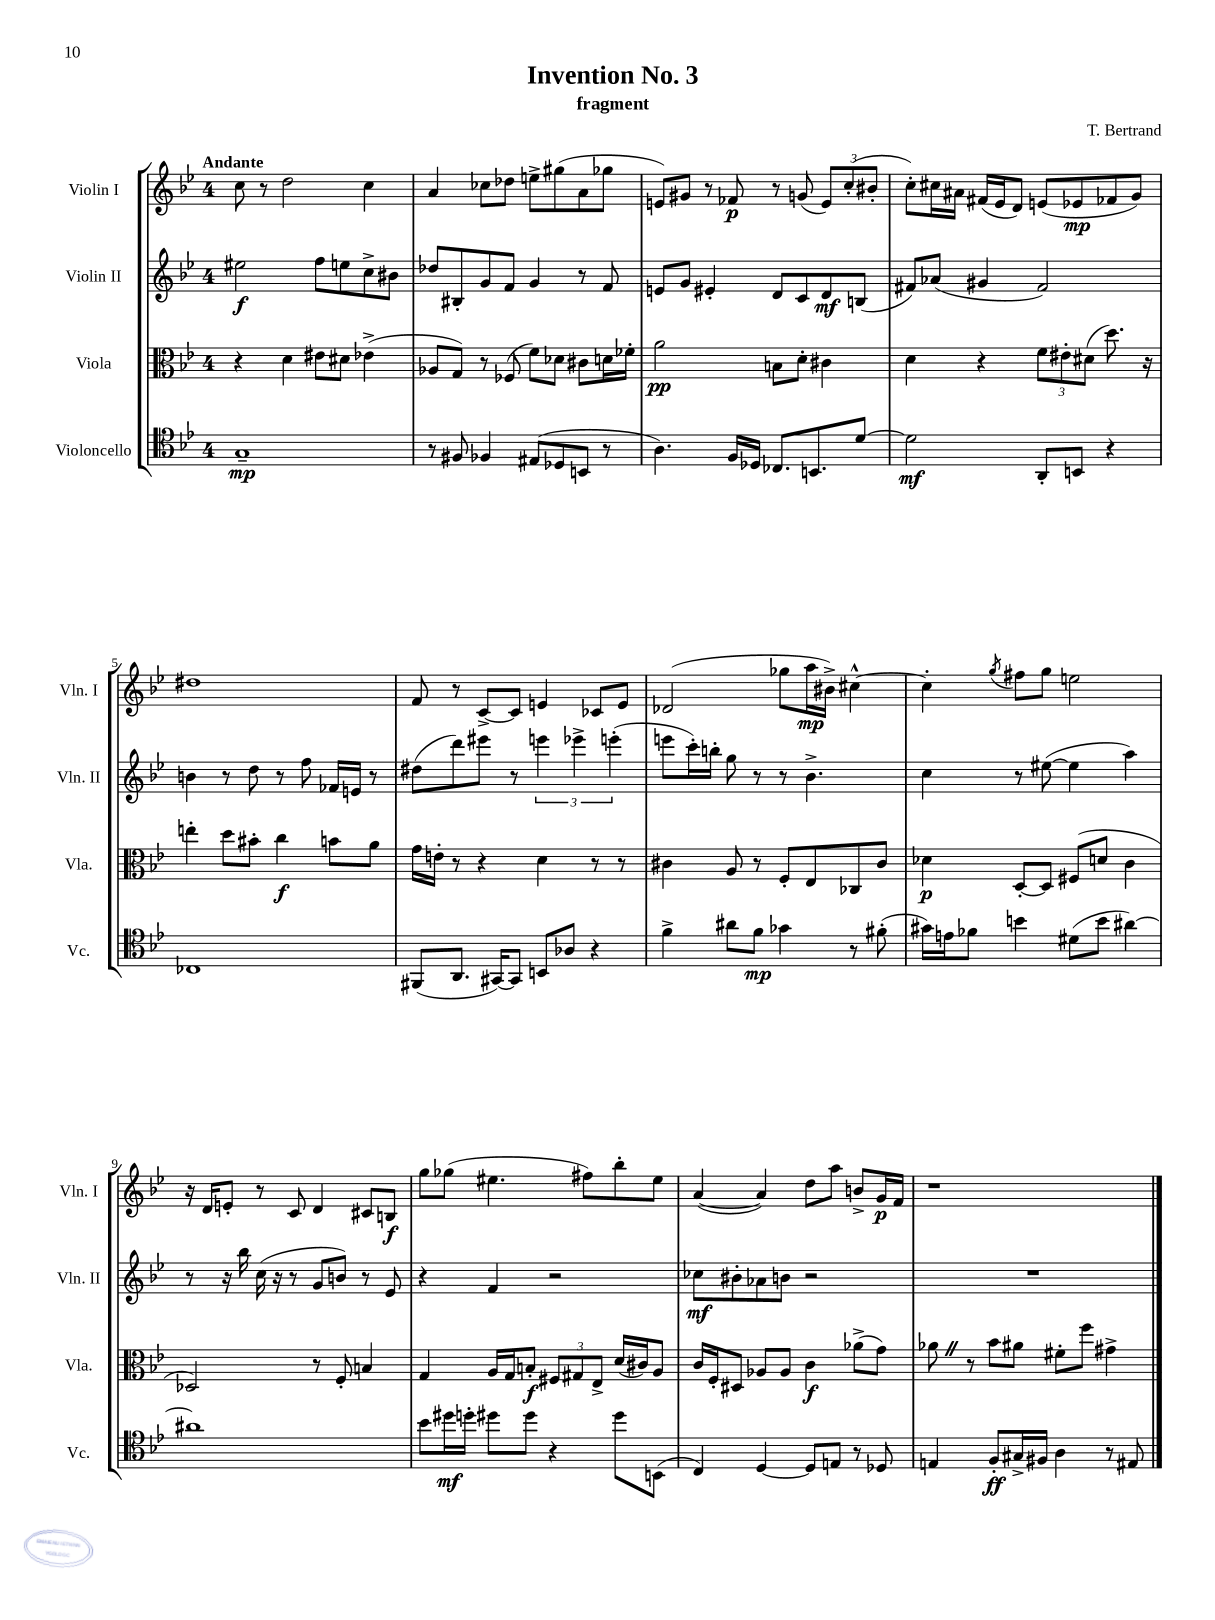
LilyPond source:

\header { title = "Invention No. 3" composer = "T. Bertrand" subtitle = "fragment" }
<<
\new StaffGroup <<
\new Staff = "s0" \with { instrumentName = "Violin I" shortInstrumentName = "Vln. I" } {
    \clef treble \key bes \major \once \override Staff.TimeSignature.style = #'single-digit \time 4/4 \tempo "Andante"
    c''8 r8 d''2 c''4 |
    a'4 ces''8 des''8 e''8-> gis''8( a'8 ges''8 |
    e'8) gis'8 r8 fes'8\p r8 g'8( \tuplet 3/2 { e'8) c''8-.( bis'8-. } |
    c''8-.) cis''16 ais'16 fis'16( ees'16 d'8) e'8( ees'8\mp fes'8 g'8) |
    dis''1 |
    f'8 r8 c'8~-> c'8 e'4 ces'8 e'8 |
    des'2( ges''8 a''16\mp bis'16->) cis''4~-^ |
    cis''4-. \acciaccatura { g''8 } fis''8 g''8 e''2 |
    r16 d'16 e'8-. r8 c'8 d'4 cis'8 b8\f |
    g''8 ges''8( eis''4. fis''8) bes''8-. eis''8 |
    a'4~( a'4) d''8 a''8 b'8-> g'16\p f'16 |
    r1 \bar "|." |
}
\new Staff = "s1" \with { instrumentName = "Violin II" shortInstrumentName = "Vln. II" } {
    \clef treble \key bes \major \once \override Staff.TimeSignature.style = #'single-digit \time 4/4
    eis''2\f f''8 e''8 c''8-> bis'8 |
    des''8 bis8-. g'8 f'8 g'4 r8 f'8 |
    e'8 g'8 eis'4-. d'8 c'8 d'8\mf b8( |
    fis'8) aes'8( gis'4 fis'2) |
    b'4 r8 d''8 r8 f''8 fes'16 e'16 r8 |
    dis''8( d'''8) eis'''8 r8 \tuplet 3/2 { e'''4 ees'''4-> e'''4-.( } |
    e'''8 c'''16-.) b''16-. g''8 r8 r8 bes'4.-> |
    c''4 r8 eis''8~( eis''4 a''4) |
    r8 r16 bes''16 c''16( r16 r8 g'8 b'8) r8 ees'8 |
    r4 f'4 r2 |
    ces''8\mf bis'8-. aes'8 b'8 r2 |
    R1 \bar "|." |
}
\new Staff = "s2" \with { instrumentName = "Viola" shortInstrumentName = "Vla." } {
    \clef alto \key bes \major \once \override Staff.TimeSignature.style = #'single-digit \time 4/4
    r4 d'4 eis'8 dis'8 ees'4->( |
    aes8 g8) r8 fes8( f'8) des'8 cis'8 d'16 fes'16-. |
    a'2\pp b8 d'8-. cis'4 |
    d'4 r4 \tuplet 3/2 { f'8 eis'8-. dis'8( } d''8.) r16 |
    e''4-. d''8 bis'8-. c''4\f b'8 a'8 |
    g'16 e'16-. r8 r4 d'4 r8 r8 |
    cis'4 a8 r8 f8-. ees8 ces8 cis'8 |
    des'4\p d8~-. d8 fis8( d'8 c'4 |
    des2) r8 f8-. b4 |
    g4 a16 g16 b8-.\f \tuplet 3/2 { fis8 gis8 ees8-> } d'16( cis'16) a8 |
    c'16 f16-. dis8 aes8 aes8 c'4\f aes'8->( g'8) |
    aes'8 \once \override BreathingSign.text = \markup { \musicglyph "scripts.caesura.straight" } \breathe r8 bes'8 ais'8 fis'8-. f''8 gis'4-> \bar "|." |
}
\new Staff = "s3" \with { instrumentName = "Violoncello" shortInstrumentName = "Vc." } {
    \clef tenor \key bes \major \once \override Staff.TimeSignature.style = #'single-digit \time 4/4
    g1--\mp |
    r8 fis8 fes4 eis8( des8 b,8 r8 |
    a4.) f16 des16 ces8. b,8. d'8~ |
    d'2\mf a,8-. b,8 r4 |
    ces1 |
    fis,8( a,8. gis,16~) gis,8 b,8 aes8 r4 |
    f'4-> ais'8 f'8\mp ges'4 r8 fis'8-.( |
    gis'16) e'16 fes'8 b'4 dis'8( b'8 ais'4~) |
    ais'1 |
    bes'8 dis''16\mf d''16-. dis''8 dis''8 r4 dis''8 b,8( |
    c4) d4~ d8 e8 r8 des8 |
    e4 f8-.\ff gis16-> fis16 a4 r8 eis8 \bar "|." |
}
>>
>>
